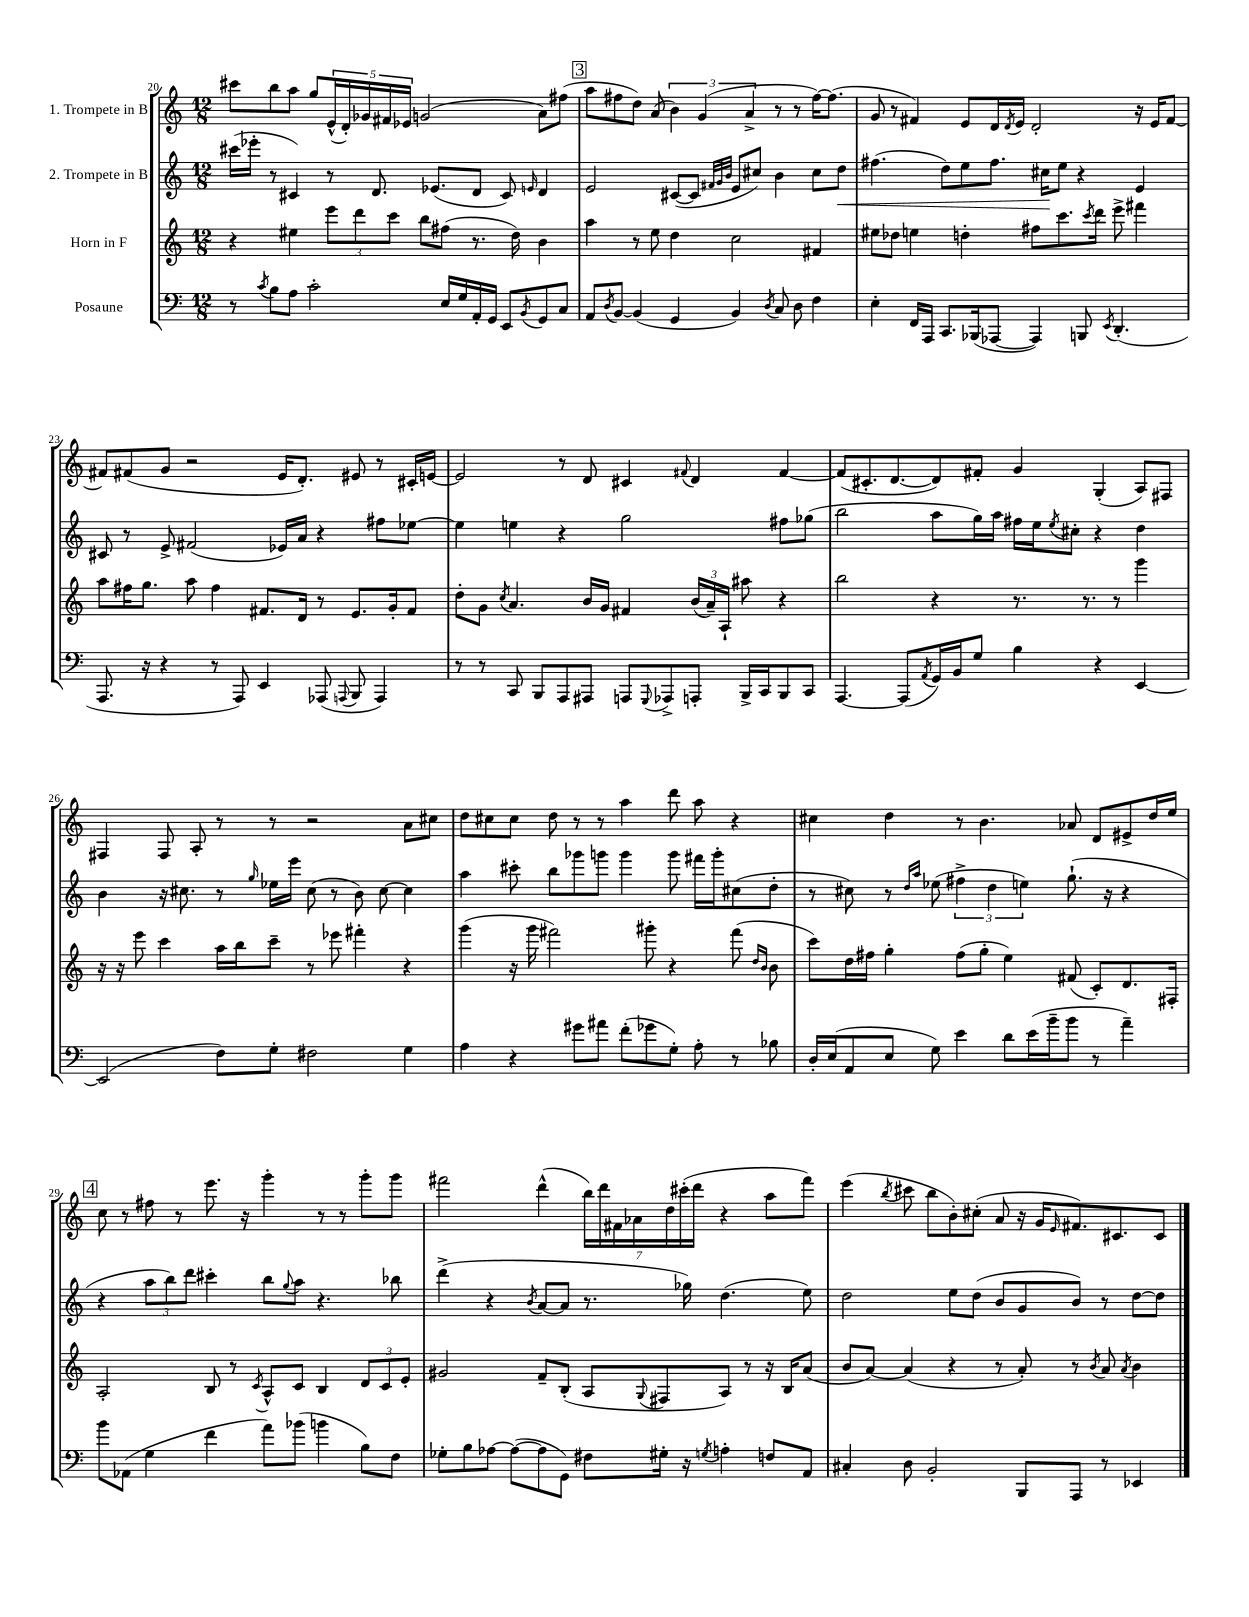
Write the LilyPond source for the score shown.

<<
\new StaffGroup <<
\new Staff = "s0" \with { instrumentName = "1. Trompete in B" } {
    \clef treble \key c \major \numericTimeSignature \time 12/8
    cis'''8 b''8 a''8 g''8 \tuplet 5/4 { e'16-^( d'16-.) ges'16 fis'16 ees'16 } g'2( a'8) fis''8( |
    \mark \markup { \box "3" } a''8 fis''8 d''8) a'8( \tuplet 3/2 { b'4) g'4( a'4-> } r8 r8 fis''16~) fis''8.( |
    g'8 r8 fis'4) e'8 d'16 \acciaccatura { d'8 } e'16 d'2-. r16 e'16 fis'8~ |
    fis'8 fis'8( g'8 r2 e'16 d'8.-.) eis'8 r8 cis'16-. e'16~ |
    e'2 r8 d'8 cis'4 \appoggiatura { fis'8 } d'4 fis'4~ |
    fis'8( cis'8.-. d'8.~ d'8) fis'8-. g'4 g4-.( a8) fis8 |
    fis4 fis8 a8-. r8 r8 r2 a'8 cis''8 |
    d''8 cis''8 cis''8 d''8 r8 r8 a''4 d'''8 a''8 r4 |
    cis''4 d''4 r8 b'4. aes'8 d'8 eis'8-> d''16 e''16 |
    \mark \markup { \box "4" } c''8 r8 fis''8 r8 e'''8. r16 g'''4-. r8 r8 g'''8-. g'''8 |
    fis'''2 d'''4-^( \tuplet 7/4 { b''16) d'''16 fis'16 aes'16 d''16 cis'''16-.( d'''16 } r4 a''8 fis'''8) |
    e'''4( \acciaccatura { b''8 } cis'''8 b''8 b'8-.) cis''8-.( a'8 r16 g'16 \grace { e'16 } fis'8.) cis'8. cis'8 \bar "|." |
}
\new Staff = "s1" \with { instrumentName = "2. Trompete in B" } {
    \clef treble \key c \major \numericTimeSignature \time 12/8
    cis'''16( ees'''16-. r8 cis'4) r8 d'8. ees'8.( d'8 cis'8) \grace { e'16 } d'4 |
    \mark \markup { \box "3" } e'2 cis'8~( cis'8 \grace { fis'32 g'32 b'32 } e'8 cis''8) b'4 cis''8 d''8\< |
    fis''4.( d''8) e''8 fis''8. cis''16\! e''8 r4 e'4 |
    cis'8 r8 e'8-> fis'2( ees'16) a'16 r4 fis''8 ees''8~ |
    ees''4 e''4 r4 g''2 fis''8 ges''8( |
    b''2 a''8 g''16) a''16 fis''16 e''16 \acciaccatura { e''8 } cis''8-. r4 d''4 |
    b'4 r16 cis''8. r8 \grace { g''16 } ees''16 e'''16 cis''8( r8 b'8) cis''8~ cis''4 |
    a''4 cis'''8-. b''8 ges'''8 g'''8 g'''4 g'''8 fis'''16 g'''16-. cis''8( d''8-. |
    r8 cis''8) r8 \grace { d''16 a''16 } ees''8( \tuplet 3/2 { fis''4-> d''4 e''4) } g''8.-!( r16 r4 |
    \mark \markup { \box "4" } r4 \tuplet 3/2 { a''8 b''8) d'''8 } cis'''4-. b''8 \appoggiatura { g''8 } a''8 r4. bes''8 |
    d'''4->( r4 \acciaccatura { b'8 } a'8~ a'8 r8. ges''16) d''4.( e''8) |
    d''2 e''8 d''8( b'8 g'8 b'8) r8 d''8~ d''8 \bar "|." |
}
\new Staff = "s2" \with { instrumentName = "Horn in F" } {
    \clef treble \key c \major \numericTimeSignature \time 12/8
    r4 eis''4 \tuplet 3/2 { e'''8 d'''8 c'''8 } b''8 fis''8( r8. d''16) b'4 |
    \mark \markup { \box "3" } a''4 r8 e''8 d''4 c''2 fis'4 |
    eis''8 des''8 e''4 d''4-. fis''8 c'''8. \acciaccatura { c'''8 } d'''16 e'''8-> fis'''4 |
    a''8 fis''16 g''8. a''8 fis''4 fis'8. d'16 r8 e'8. g'16-. fis'8 |
    d''8-. g'8 \acciaccatura { c''8 } a'4. b'16 g'16 fis'4 \tuplet 3/2 { b'16( a'16--) a16-! } ais''8 r4 |
    b''2 r4 r8. r8. r8 g'''4 |
    r16 r16 e'''8 c'''4 a''16 b''16 c'''8-- r8 ees'''8 fis'''4-. r4 |
    g'''4( r16 g'''16 fis'''2) gis'''8-. r4 fis'''8( \grace { d''16 b'16 } b'8 |
    c'''8) d''16 fis''16 g''4-. fis''8( g''8-. e''4) fis'8( c'8-.) d'8. fis16-. |
    \mark \markup { \box "4" } a2-. b8 r8 \acciaccatura { c'8 } a8-^ c'8 b4 \tuplet 3/2 { d'8 c'8 e'8-. } |
    gis'2 f'8-- b8-.( a8 \appoggiatura { g8 } fis8 a8) r8 r16 b16 a'8( |
    b'8 a'8~) a'4( r4 r8 a'8-.) r8 \acciaccatura { b'8 } a'8 \acciaccatura { a'8 } b'4 \bar "|." |
}
\new Staff = "s3" \with { instrumentName = "Posaune" } {
    \clef bass \key c \major \numericTimeSignature \time 12/8
    r8 \acciaccatura { c'8 } b8 a8 c'2-. e16 g16 a,16-. g,16 e,8 \acciaccatura { b,8 } g,8 c8 |
    \mark \markup { \box "3" } a,8 \acciaccatura { d8 } b,8~ b,4( g,4 b,4) \acciaccatura { d8 } c8 d8 f4 |
    e4-. f,16 a,,16 c,8. bes,,16( aes,,8~ aes,,4) b,,8 \acciaccatura { e,8 } d,4.-.( |
    a,,8. r16 r4 r8 a,,8) e,4 aes,,8( \appoggiatura { a,,8 } b,,8 a,,4) |
    r8 r8 c,8 b,,8 a,,8 ais,,8 a,,8 \appoggiatura { g,,8 } aes,,8-> a,,8-. b,,16-> c,16 b,,8 c,8 |
    a,,4.~ a,,8( \acciaccatura { a,8 } g,16) b,16 g8 b4 r4 e,4~ |
    e,2( f8) g8-. fis2 g4 |
    a4 r4 gis'8 ais'8 f'8-.( ges'8 g8-.) a8-. r8 bes8 |
    d16-. e16( a,8 e8 g8) e'4 d'8 e'16( b'16-- b'8 r8 a'4--) |
    \mark \markup { \box "4" } b'8 aes,8( g4 f'4 a'8) bes'8( b'4 b8) f8 |
    ges8-. b8 aes8~ aes8~( aes8 g,8) fis8 gis16-. r16 \acciaccatura { g8 } a4-. f8 a,8 |
    cis4-. d8 b,2-. b,,8 a,,8 r8 ees,4 \bar "|." |
}
>>
>>
\layout { \context { \Score currentBarNumber = #20 } }
